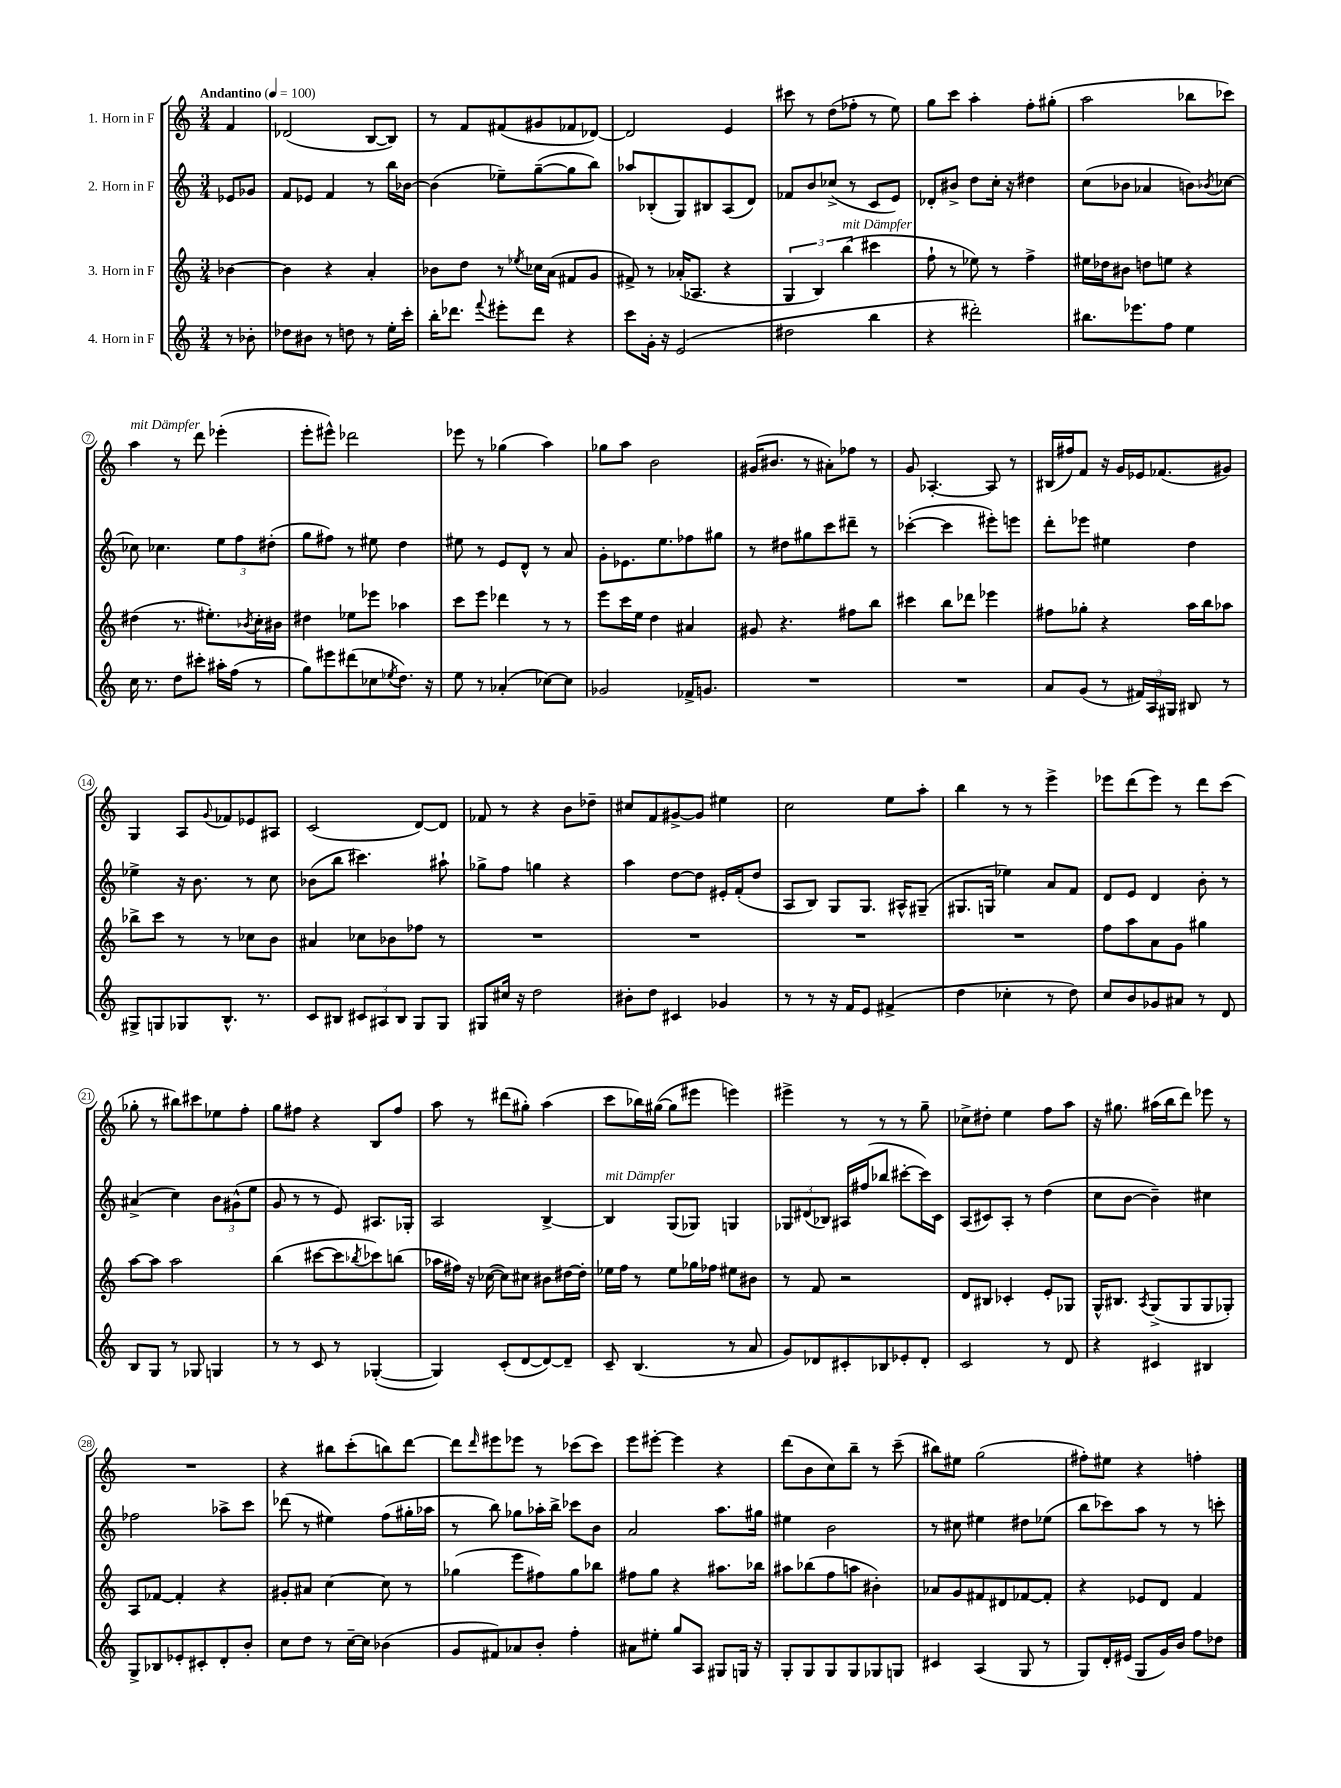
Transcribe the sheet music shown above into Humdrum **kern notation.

**kern	**kern	**kern	**kern
*staff4	*staff3	*staff2	*staff1
*clefG2	*clefG2	*clefG2	*clefG2
*k[]	*k[]	*k[]	*k[]
*M3/4	*M3/4	*M3/4	*M3/4
*MM100	*MM100	*MM100	*MM100
8r	[4b-	8e-	4f
8b-'	.	8g-	.
=	=	=	=
8dd-	4b-]	8f	(2d-
8b#	.	8e-	.
8r	4r	4f	.
8dd	.	.	.
8r	4a'	8r	[8B
16ee'	.	16bb	8B])
16ccc'	.	[16b-	.
=	=	=	=
16bb'	8b-	(4b-]	8r
8.ddd-	.	.	.
.	8dd	.	8f
8qqfff	.	.	.
8eee#'	8r	8ee-~)	(8f#
.	8qee-	.	.
8ddd-	16cc-	([8gg~	8g#
.	(16a	.	.
4r	8f#	8gg]	8f-
.	8g	8bb)	[8d-)
=	=	=	=
8ccc	8f#^)	8aa-	2d-]
16g'	8r	(8B-'	.
16r	.	.	.
(2e	(16a-'	8G)	.
.	8.A-	.	.
.	.	8B#	.
.	4r	(8A	4e
.	.	8d)	.
=	=	=	=
2dd#	6G	8f-	8ccc#
.	.	8b	8r
.	6B)	.	.
.	.	(8cc-^	(8dd
.	(6bb	.	.
.	.	8r	8ff-'
4bb	4ccc#	8c	8r
.	.	8e)	8ee)
=	=	=	=
4r	8ff`	8d-'	8gg
.	8r	8b#^	8ccc
2ddd#')	8ee-)	8dd	4aa'
.	8r	16cc'	.
.	.	16r	.
.	4ff^	4dd#	8ff'
.	.	.	(8gg#'
=	=	=	=
8.bb#	16ee#	(8cc	2aa
.	16dd-	.	.
.	8b#	8b-	.
8.eee-	.	.	.
.	8dd	4a-	.
8ff	8ee	.	.
4ee	4r	8b)	8bb-
.	.	8qb-	.
.	.	[8cc-	8ccc-)
=	=	=	=
16cc	(4dd#	8cc-]	4aa
8.r	.	.	.
.	.	4.cc-	.
8dd	8.r	.	8r
8ccc#'	.	.	8ddd
.	8.ee#')	.	.
16aa#'	.	12ee	(4eee-'
(16ff	.	.	.
.	.	12ff	.
.	8qb-	.	.
8r	16cc'	.	.
.	.	(12dd#'	.
.	16b#	.	.
=	=	=	=
8gg)	4dd#	8gg	8eee'
8eee#	.	8ff#)	8eee#^^)
(8ddd#	8ee-	8r	2ddd-
8cc-	8eee-	8ee#	.
8qee-	.	.	.
8.dd)	4aa-	4dd	.
16r	.	.	.
=	=	=	=
8ee	8ccc	8ee#	8eee-
8r	8eee	8r	8r
(4a-'	4ddd-	8e	(4gg-
.	.	8d^^	.
[8cc-)	8r	8r	4aa)
8cc-]	8r	8a	.
=	=	=	=
2g-	8eee	8g'	8gg-
.	16ccc	8.e-	8aa
.	16ee	.	.
.	4dd	.	2b
.	.	8.ee	.
16f-^	4a#	8ff-	.
8.g	.	.	.
.	.	8gg#	.
=	=	=	=
2.r	8g#	8r	(16g#
.	.	.	8.b#
.	4.r	8dd#	.
.	.	8gg#	8r
.	.	8ccc	8a#')
.	8ff#	8ddd#~	8ff-
.	8bb	8r	8r
=	=	=	=
2.r	4ccc#	([4ccc-'	8g
.	.	.	[4.A-'
.	8bb	4ccc-]	.
.	8ddd-	.	.
.	4eee-	8eee#')	8A-]
.	.	8eee	8r
=	=	=	=
8a	8ff#	8ddd'	(16B#
.	.	.	16ff#)
(8g	8gg-'	8eee-	8f
8r	4r	4ee#	16r
.	.	.	16g
24f#)	.	.	16e-
24A	.	.	.
.	.	.	(8.f-
24G#	.	.	.
8B#	16aa	4dd	.
.	16bb	.	.
8r	8aa-	.	8g#)
=	=	=	=
8G#^	8bb-^	4ee-^	4G
8G	8ccc	.	.
8G-	8r	16r	8A
.	.	8.b	.
.	.	.	8qqg
8.B^^	8r	.	8f-
.	8cc-	8r	8e-
8.r	.	.	.
.	8b	8cc	8A#
=	=	=	=
8c	4a#	(8b-	(2c
8B#	.	8bb	.
12c#	8cc-	4.ccc#)	.
12A#	.	.	.
.	8b-	.	.
12B#	.	.	.
8G	8ff-	.	[8d)
8G	8r	8aa#`	8d]
=	=	=	=
8G#	2.r	8gg-^	8f-
16cc#	.	8ff	8r
16r	.	.	.
2dd	.	4gg	4r
.	.	4r	8b
.	.	.	8dd-~
=	=	=	=
8b#'	2.r	4aa	8cc#
8dd	.	.	8f
4c#	.	[8dd	[8g#^
.	.	8dd]	8g#]
4g-	.	16e#'	4ee#
.	.	(16f'	.
.	.	8dd	.
=	=	=	=
8r	2.r	8A	2cc
8r	.	8B)	.
16r	.	8G	.
16f	.	.	.
8e	.	8.G	.
(4f#^	.	.	8ee
.	.	16A#^^	.
.	.	(8G#~	8aa'
=	=	=	=
4dd	2.r	8.G#	4bb
.	.	16G	.
4cc-'	.	4ee-)	8r
.	.	.	8r
8r	.	8a	4eee^
8dd)	.	8f	.
=	=	=	=
8cc	8ff	8d	8eee-
8b	8aa	8e	(8ddd
8g-	8a	4d	8eee-)
8a#	8g	.	8r
8r	4gg#	8b'	8ddd
8d	.	8r	(8ccc
=	=	=	=
8B	[8aa	(4a#^	8gg-'
8G	8aa]	.	8r
8r	2aa	4cc)	8bb#)
8G-	.	.	8ccc#
4G	.	12b	8ee-
.	.	(12g#^^	.
.	.	.	8ff'
.	.	12ee	.
=	=	=	=
8r	(4bb	8g	8gg
8r	.	8r	8ff#
8c	[8ccc#	8r	4r
8r	8ccc#]	8e)	.
.	8qbb-	.	.
([4G-'	8ccc-)	8.A#	8B
.	(8bb	.	8ff#
.	.	16G-'	.
=	=	=	=
4G-])	16aa-	2A	8aa
.	16ff#)	.	.
.	16r	.	8r
.	([16cc-	.	.
(8c'	8cc-])	.	(8ddd#
[8d	8cc#	.	8gg#')
8d_)	8b#	[4B^	(4aa
8d~]	[16dd#	.	.
.	16dd#']	.	.
=	=	=	=
8c~	16ee-	4B]	8ccc
.	16ff	.	.
(4.B	8r	.	16bb-)
.	.	.	([16gg#
.	8ee-	(8G	8gg#]
.	16gg-	8G-)	8eee#
.	16ff-	.	.
8r	8ee#	4G	4eee)
8a	8b#	.	.
=	=	=	=
8g)	8r	12G-	4eee#^
.	.	(12d#	.
8d-	8f	.	.
.	.	12B-)	.
8c#'	2r	16A#	8r
.	.	(16ff#	.
8B-	.	8bb-	8r
8e-'	.	[8ccc#'	8r
8d-'	.	16ccc#])	8gg~
.	.	16c	.
=	=	=	=
2c	8d	(8A	8cc-^
.	8B#	8c#)	8dd#'
.	4c-'	8A'	4ee
.	.	8r	.
8r	8e'	(4dd	8ff
8d	8G-	.	8aa
=	=	=	=
4r	16G^^	8cc	16r
.	8.B#	.	8.gg#
.	.	[8b	.
.	8qA	.	.
4c#	(8G^	4b~])	(16aa#
.	.	.	16bb
.	8G	.	8ddd)
4B#	8G	4cc#	8eee-
.	8G-')	.	8r
=	=	=	=
8G^	8A	2ff-	2.r
8B-	[8f-	.	.
8e-'	4f-']	.	.
8c#'	.	.	.
8d'	4r	8aa-^	.
8b'	.	8ccc	.
=	=	=	=
8cc	8g#'	(8ddd-	4r
8dd	8a#	8r	.
8r	[4cc	4ee#)	8bb#
[16cc~	.	.	(8ccc'
16cc]	.	.	.
(4b-	8cc]	(8ff	8bb)
.	8r	16gg#'	[8ddd
.	.	16aa-	.
=	=	=	=
8g	(4gg-	8r	8ddd]
.	.	.	16qqddd
8f#)	.	8bb)	8eee#
8a-	8eee	8gg-	8eee-
8b'	8ff#)	16aa-'	8r
.	.	16bb^	.
4ff'	8gg-	8ccc-	(8ccc-
.	8bb-	8b	8ccc-)
=	=	=	=
8a#	8ff#	2a	8eee
8ee#'	8gg	.	[8eee#'
8gg	4r	.	4eee#]
8A	.	.	.
8G#	8.aa#	8.aa	4r
16G	.	.	.
16r	16bb-	16gg#	.
=	=	=	=
8G'	8aa#	4ee#	(8ddd
8G	(8bb-	.	8b
8G	8ff	2b	8cc)
8G	8aa	.	8bb~
8G-	4b#')	.	8r
8G	.	.	(8ccc~
=	=	=	=
4c#	8a-	8r	8bb#)
.	8g	8cc#	8ee#
(4A	8f#	4ee#	(2gg
.	8d#	.	.
8G	[8f-	8dd#	.
8r	8f-']	(8ee-	.
=	=	=	=
8G)	4r	8bb	8ff#')
16d'	.	8ccc-)	8ee#
(16e#	.	.	.
8G	8e-	8aa	4r
16g)	8d	8r	.
16b	.	.	.
8ff	4f	8r	4ff'
8dd-	.	8ccc'	.
==	==	==	==
*-	*-	*-	*-
